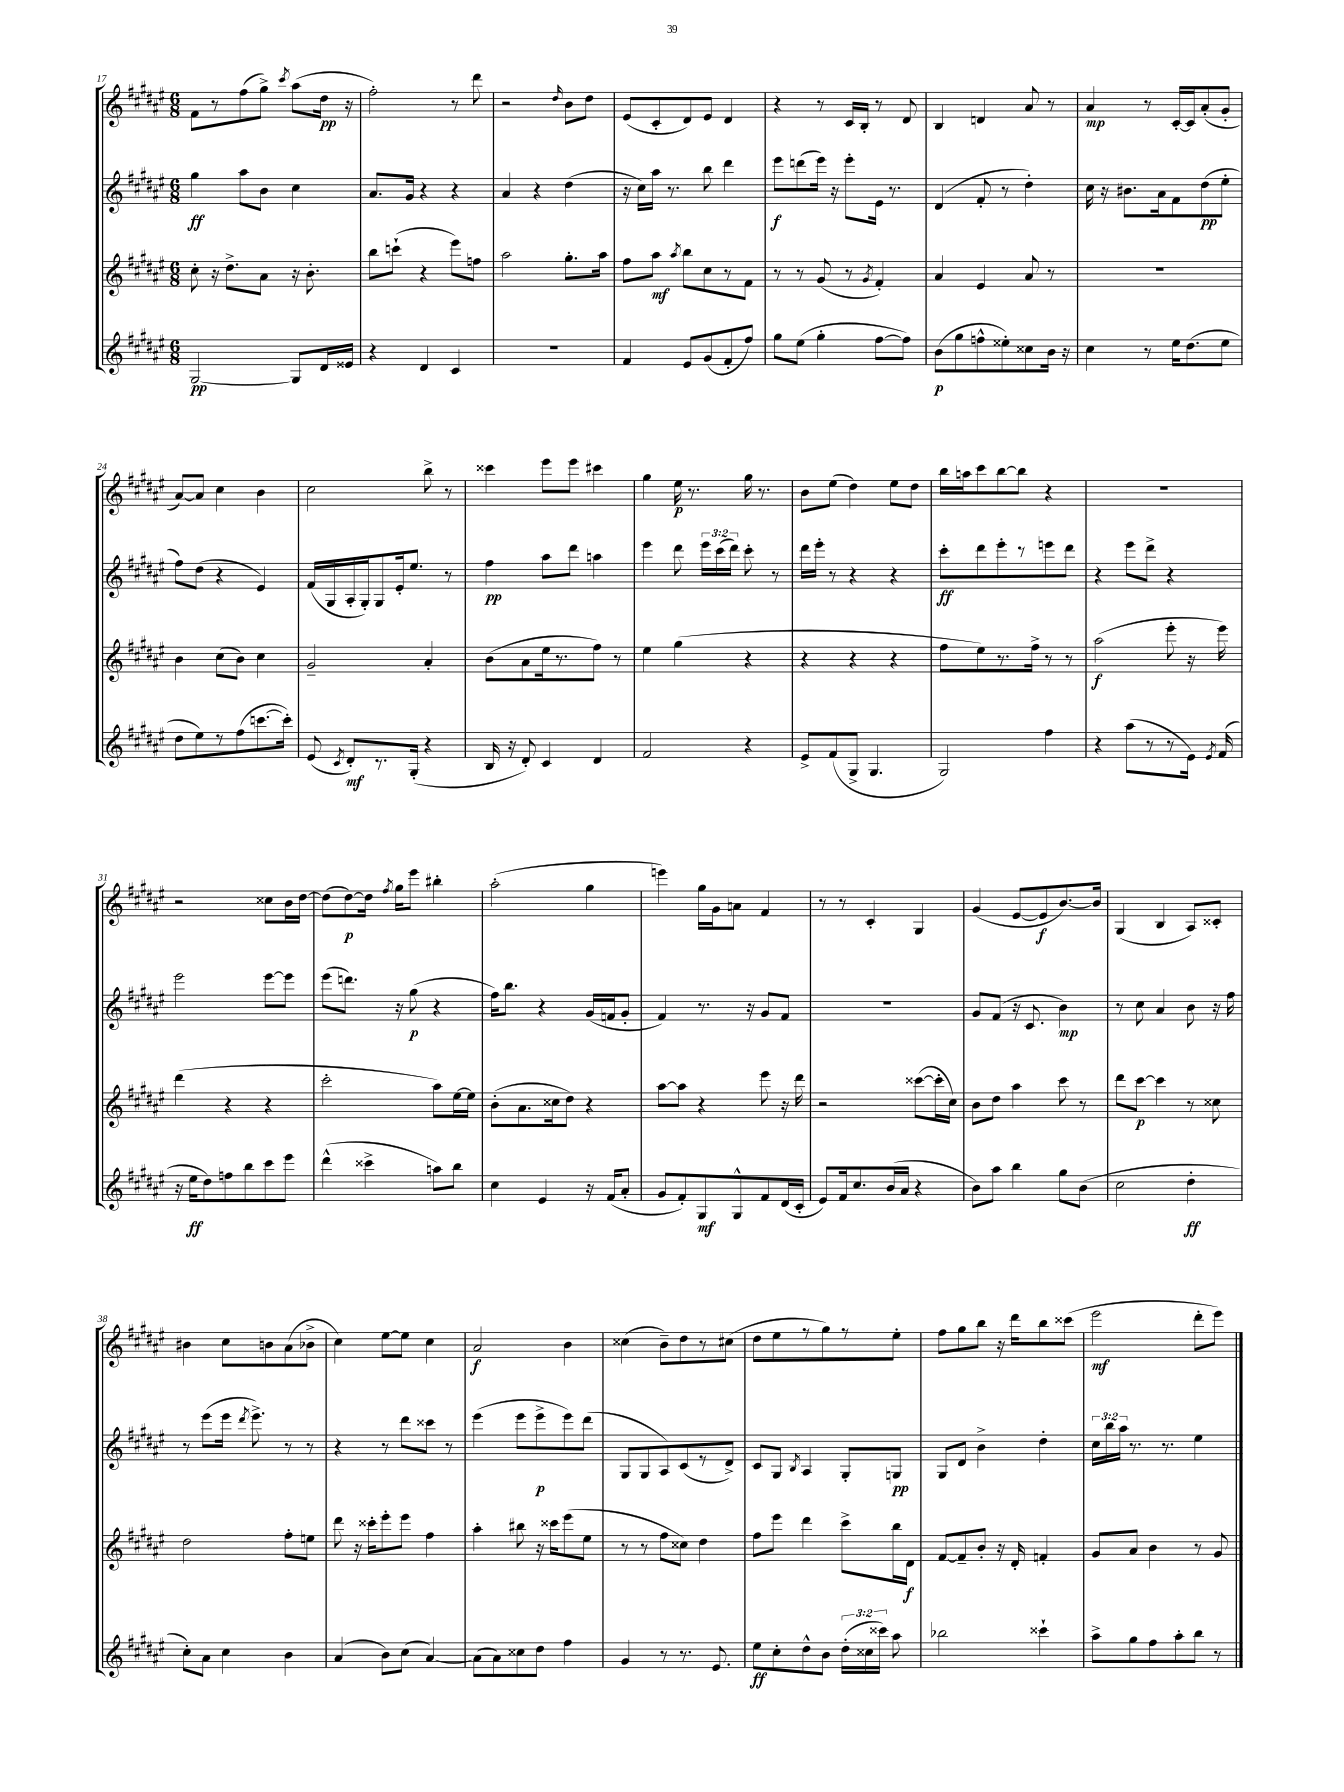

**kern	**kern	**kern	**kern
*staff4	*staff3	*staff2	*staff1
*clefG2	*clefG2	*clefG2	*clefG2
*k[f#c#g#d#a#e#]	*k[f#c#g#d#a#e#]	*k[f#c#g#d#a#e#]	*k[f#c#g#d#a#e#]
*M6/8	*M6/8	*M6/8	*M6/8
[2G#	8cc#'	4gg#	8f#
.	16r	.	8r
.	8.dd#^	.	.
.	.	8aa#	(8ff#
.	8a#	8b	8gg#^)
.	.	.	8qccc#
8G#]	16r	4cc#	(8aa#
.	8.b'	.	.
16d#	.	.	16dd#
16e##	.	.	16r
=	=	=	=
4r	8bb	8.a#	2ff#')
.	(8ccc`	.	.
.	.	16g#	.
4d#	4r	4r	.
4c#	8eee#)	4r	8r
.	8ff	.	8ddd#
=	=	=	=
2.r	2aa#	4a#	2r
.	.	4r	.
.	.	.	16qqdd#
.	8.gg#'	(4dd#	8b
.	.	.	8dd#
.	16aa#	.	.
=	=	=	=
4f#	8ff#	16r	(8e#
.	.	16cc#)	.
.	8aa#	16aa#	8c#'
.	.	8.r	.
.	8qaa#	.	.
8e#	8bb	.	8d#)
(8g#	8cc#	8bb	8e#
8f#'	8r	4ddd#	4d#
8ff#)	8f#	.	.
=	=	=	=
8gg#	8r	8eee#	4r
(8ee#	8r	(8ddd	.
4gg#'	(8g#	16eee#)	8r
.	.	16r	.
.	8r	8eee#'	16c#
.	.	.	16B'
.	8qg#	.	.
[8ff#	4f#')	16e#	8r
.	.	8.r	.
8ff#])	.	.	8d#
=	=	=	=
(8b	4a#	(4d#	4B
8gg#	.	.	.
8ff^^	4e#	8f#'	4d
8ee##')	.	8r	.
8cc##	8a#	4dd#')	8a#
16b	8r	.	8r
16r	.	.	.
=	=	=	=
4cc#	2.r	16cc#	4a#
.	.	16r	.
.	.	8.b#	.
8r	.	.	8r
.	.	16a#	.
16ee#	.	8f#	[16c#'
(8.dd#	.	.	16c#]
.	.	(8dd#	(8a#'
8ee#	.	8ee#'	8g#'
=	=	=	=
8dd#	4b	8ff#)	[8a#)
8ee#)	.	(8dd#	8a#]
8r	(8cc#	4r	4cc#
(8ff#	8b)	.	.
[8.ccc	4cc#	4e#)	4b
16ccc'])	.	.	.
=	=	=	=
(8e#	2g#~	(16f#	2cc#
.	.	16G#	.
8qc#	.	.	.
8d#')	.	16A#'	.
.	.	16G#')	.
8.r	.	8G#	.
.	.	16e#'	.
(16G#'	.	8.ee#	.
4r	4a#'	.	8bb^
.	.	8r	8r
=	=	=	=
16B	(8b	4ff#	4ccc##
16r	.	.	.
8d#')	8a#	.	.
4c#	16ee#	8aa#	8eee#
.	8.r	.	.
.	.	8ddd#	8eee#
4d#	8ff#)	4aa	4ccc#
.	8r	.	.
=	=	=	=
2f#	4ee#	4eee#	4gg#
.	(4gg#	8ddd#	16ee#
.	.	.	8.r
.	.	24eee#	.
.	.	(24ccc#	.
.	.	24ddd#)	.
4r	4r	8ccc#'	16gg#
.	.	.	8.r
.	.	8r	.
=	=	=	=
8e#^	4r	16ddd#	8b
.	.	16eee#'	.
(8f#	.	8r	(8ee#
8G#^	4r	4r	4dd#)
4.G#	.	.	.
.	4r	4r	8ee#
.	.	.	8dd#
=	=	=	=
2G#)	8ff#	8ccc#'	16bb
.	.	.	16aa
.	8ee#)	8ddd#	8ccc#
.	8.r	8eee#'	[8bb
.	.	8r	8bb]
.	16ff#^	.	.
4ff#	8r	8eee	4r
.	8r	8ddd#	.
=	=	=	=
4r	(2aa#	4r	2.r
(8aa#	.	8eee#	.
8r	.	8ddd#^	.
8r	8eee#'	4r	.
16e#)	16r	.	.
8qe#	.	.	.
(16f#	16eee#)	.	.
=	=	=	=
16r	(4ddd#	2eee#	2r
16ee#	.	.	.
8dd#)	.	.	.
8ff	4r	.	.
8bb	.	.	.
8ccc#	4r	[8eee#	8cc##
8eee#	.	8eee#]	16b
.	.	.	[16dd#
=	=	=	=
(4ddd#^^	2ccc#'	(8eee#	(8dd#]
.	.	8.ddd)	[8dd#)
4ccc##^	.	.	16dd#]
.	.	.	8qff#
.	.	16r	16gg#
.	.	(8gg#	8eee#
8aa)	8aa#)	4r	4bb#'
8bb	[16ee#	.	.
.	16ee#]	.	.
=	=	=	=
4cc#	(8b'	16ff#)	(2aa#'
.	.	8.bb	.
.	8.a#	.	.
4e#	.	4r	.
.	16cc##	.	.
.	8dd#)	.	.
16r	4r	(16g#	4gg#
(16f#	.	16f	.
8a#'	.	8g#'	.
=	=	=	=
8g#	[8aa#	4f#)	4eee)
8f#')	8aa#]	.	.
8G#	4r	8.r	16gg#
.	.	.	16g#
8G#^^	.	.	8a
.	.	16r	.
8f#	8eee#	8g#	4f#
(16d#	16r	8f#	.
16c#'	16ddd#	.	.
=	=	=	=
8e#)	2r	2.r	8r
16f#	.	.	8r
8.cc#	.	.	.
.	.	.	4c#'
(16b	.	.	.
16a#	.	.	.
4r	([8ccc##	.	4G#
.	16ccc##']	.	.
.	16cc#)	.	.
=	=	=	=
8b)	8b	8g#	(4g#
8aa#	8dd#	(8f#	.
4bb	4aa#	16r	[8e#
.	.	8.c#	.
.	.	.	8e#]
8gg#	8ccc#	4b)	[8.b)
(8b	8r	.	.
.	.	.	16b]
=	=	=	=
2cc#	8ddd#	8r	(4G#
.	[8ccc#	8cc#	.
.	4ccc#]	4a#	4B
4dd#'	8r	8b	8A#)
.	8cc##	16r	8c##'
.	.	16ff#	.
=	=	=	=
8cc#')	2dd#	8r	4b#
8a#	.	(8eee#	.
4cc#	.	16eee#	8cc#
.	.	8qddd#	.
.	.	8.eee#^)	.
.	.	.	8b
4b	8ff#'	8r	(8a#
.	8ee	8r	8b-^
=	=	=	=
(4a#	8ddd#	4r	4cc#)
.	16r	.	.
.	16ccc##'	.	.
8b)	8eee#'	8r	[8ee#
(8cc#	8eee#	8ddd#	8ee#]
[4a#)	4ff#	8ccc##	4cc#
.	.	8r	.
=	=	=	=
(8a#]	4aa#'	(4eee#	2a#
8a#)	.	.	.
8cc##	8bb#	8eee#	.
8dd#	16r	8eee#^	.
.	16ccc##	.	.
4ff#	(8eee#	8eee#)	4b
.	8ee#	(8ddd#	.
=	=	=	=
4g#	8r	8G#	(4cc##
.	8r	8G#	.
8r	8ff#	8A#)	8b~)
8.r	8cc##)	(8c#	8dd#
.	4dd#	8r	8r
8.e#	.	.	.
.	.	8d#^)	(8cc#
=	=	=	=
8ee#	8ff#	8c#	8dd#
8cc#'	8eee#	8G#	8ee#
.	.	8qB	.
8dd#^^	4ddd#	4A#	8r
8b	.	.	8gg#)
(24dd#'	8ccc#^	8G#'	8r
24cc##	.	.	.
24ccc##)	.	.	.
8aa#	16bb	8G	8ee#'
.	16d#	.	.
=	=	=	=
2bb-	[8f#	8G#	8ff#
.	8f#~]	8d#	8gg#
.	8b'	4b^	8bb
.	16r	.	16r
.	16d#'	.	16ddd#
4ccc##`	4f'	4dd#'	8bb
.	.	.	(8ccc##
=	=	=	=
8aa#^	8g#	24cc#	2eee#
.	.	24bb	.
.	.	24aa#	.
8gg#	8a#	8.r	.
8ff#	4b	.	.
.	.	8.r	.
8aa#'	.	.	.
8bb	8r	4ee#	8ddd#'
8r	8g#	.	8eee#)
==	==	==	==
*-	*-	*-	*-
